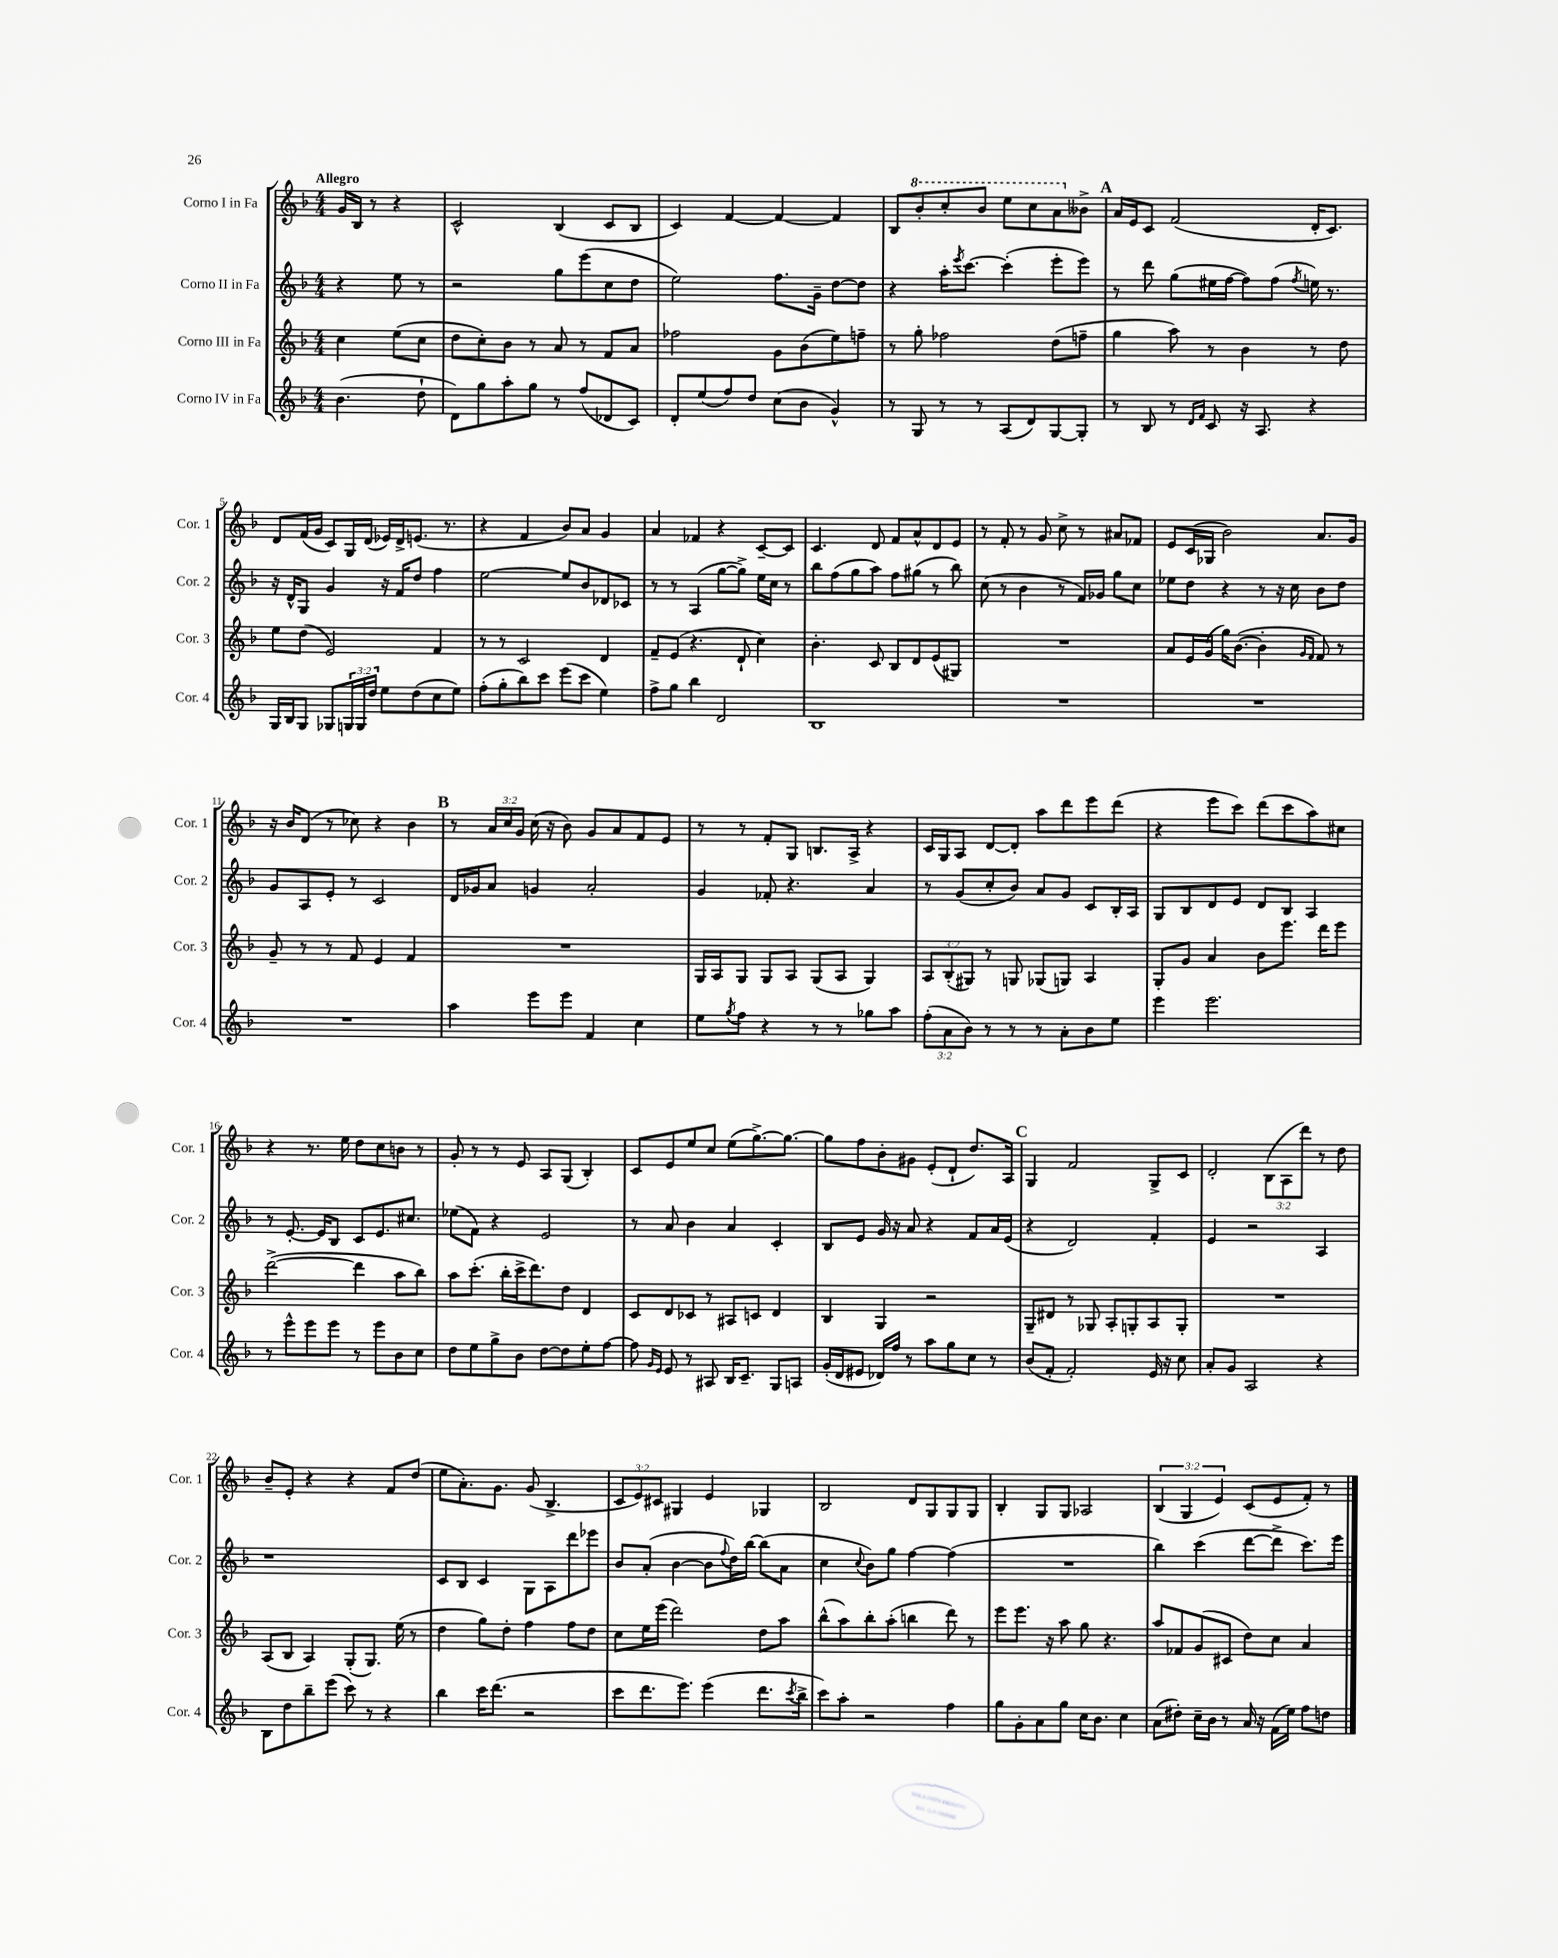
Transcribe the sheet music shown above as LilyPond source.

<<
\new StaffGroup <<
\new Staff = "s0" \with { instrumentName = "Corno I in Fa" shortInstrumentName = "Cor. 1" } {
    \clef treble \key f \major \numericTimeSignature \time 4/4 \override Staff.TupletNumber.text = #tuplet-number::calc-fraction-text \partial 2 \tempo "Allegro"
    g'16 bes16 r8 r4 |
    c'2-^ bes4( c'8 bes8 |
    c'4) f'4~ f'4~ f'4 |
    bes8 \ottava #1 bes''8-. c'''8-. bes''8 e'''8 c'''8 a''8 \ottava #0 beses'8-> |
    \mark \markup { \bold "A" } a'16 e'16 c'8 f'2( d'16-. c'8.) |
    d'8 f'16( g'16 c'8) g16 d'16( ees'16) d'16-> e'8.( r8. |
    r4 f'4 bes'8) a'8 g'4 |
    a'4 fes'4 r4 c'8~-- c'8 |
    c'4. d'8 f'8 a'8-^ d'8 e'8 |
    r8 f'8-. r8 g'8 c''8-> r8 ais'8 fes'8 |
    e'8 c'16( ges16 bes'2) a'8. g'16 |
    r16 bes'16 d'8( r8 ces''8) r4 bes'4 |
    \mark \markup { \bold "B" } r8 \tuplet 3/2 { a'16 c''16 g'16 } c''16( r16 bes'8) g'8 a'8 f'8 e'8 |
    r8 r8 f'8-. g8 b8. a16-> r4 |
    c'16 g16 a8 d'8~ d'8-. a''8 d'''8 e'''8 d'''8( |
    r4 e'''8 c'''8) d'''8( c'''8 a''8) cis''8 |
    r4 r8. e''16 d''8 c''8 b'8 r8 |
    g'8-. r8 r8 e'8 a8 g8( bes4-.) |
    c'8 e'8 e''8 c''8 e''8( g''8.~->) g''8.~ |
    g''8 f''8 bes'8-. gis'8 e'8-.( d'8-! d''8.) a16 |
    \mark \markup { \bold "C" } g4 f'2 g8-> c'8 |
    d'2-. \tuplet 3/2 { bes8( a8 d'''8) } r8 d''8 |
    bes'8-- e'8-. r4 r4 f'8 d''8( |
    e''8 a'8.-.) g'8. g'8( bes4.-> |
    \tuplet 3/2 { c'8 e'8) cis'8 } gis4 e'4 ges4 |
    bes2 d'8 g8 g8 g8 |
    bes4-. g8 g8 aes2 |
    \tuplet 3/2 { bes4( g4 e'4) } c'8( e'8 f'8-.) r8 \bar "|." |
}
\new Staff = "s1" \with { instrumentName = "Corno II in Fa" shortInstrumentName = "Cor. 2" } {
    \clef treble \key f \major \numericTimeSignature \time 4/4 \partial 2
    r4 e''8 r8 |
    r2 g''8 e'''8( c''8 d''8 |
    e''2) f''8. g'16-- d''8~ d''8 |
    r4 a''16-. \acciaccatura { e'''8 } c'''8.~ c'''4-.( e'''8-. e'''8) |
    \mark \markup { \bold "A" } r8 d'''8 g''8( eis''16 f''16~ f''8) f''8( \acciaccatura { f''8 } e''16) r8. |
    r16 d'16-^ g8 g'4 r16 f'16 d''8 f''4 |
    e''2~ e''8 bes'8 des'8 ces'8 |
    r8 r8 a4( g''8~ g''8->) e''16 c''16 r8 |
    bes''8 f''8( g''8 a''8) f''8 gis''8( r8 bes''8) |
    c''8( r8 bes'4 r8 f'16) ges'16 g''8 c''8 |
    ees''8 d''8 r4 r8 r16 c''16 bes'8 d''8 |
    g'8 a8 e'8-. r8 c'2 |
    \mark \markup { \bold "B" } d'16 ges'16 a'8 g'4 a'2-. |
    g'4 fes'8-. r4. a'4 |
    r8 g'8( c''8-. bes'8) a'8 g'8 c'8 bes16-. a16 |
    g8 bes8 d'8 e'8 d'8 bes8 a4 |
    r8 e'8.~-. e'16 bes8 c'8 e'8. cis''8. |
    ees''8( f'8) r4 e'2 |
    r8 a'8 bes'4 a'4 c'4-. |
    bes8 e'8 g'16 r16 a'8 r4 f'8 a'16 e'16( |
    \mark \markup { \bold "C" } r4 d'2) f'4-. |
    e'4 r2 a4 |
    r1 |
    c'8 bes8 c'4 g8 a8 d'''8 ees'''8 |
    bes'8 a'8-.( bes'4~ bes'8 \appoggiatura { f''8 } d''16) bes''16~ bes''8( a'8 |
    c''4 \appoggiatura { c''8 } bes'8) g''8 f''4~ f''4( |
    R1 |
    bes''4) c'''4( d'''8~ d'''8-> c'''8.) e'''16 \bar "|." |
}
\new Staff = "s2" \with { instrumentName = "Corno III in Fa" shortInstrumentName = "Cor. 3" } {
    \clef treble \key f \major \numericTimeSignature \time 4/4 \override Staff.TupletNumber.text = #tuplet-number::calc-fraction-text \partial 2
    c''4 e''8( c''8 |
    d''8 c''8-.) bes'8 r8 a'8 r8 f'8 a'8 |
    fes''2 g'8 bes'8( e''8) f''8-- |
    r8 g''8-. fes''2 d''8( f''8-- |
    \mark \markup { \bold "A" } g''4 a''8) r8 bes'4 r8 d''8 |
    e''8 d''8( e'2) f'4 |
    r8 r8 c'2 d'4 |
    f'8-- e'8( r4. d'8-! c''4) |
    bes'4.-. c'8 bes8 d'8 e'8( gis8) |
    R1 |
    a'8 e'16 g'16( g''16) bes'8.~( bes'4-. \grace { g'16 f'16 } f'8) r8 |
    g'8-- r8 r8 f'8 e'4 f'4 |
    \mark \markup { \bold "B" } R1 |
    g16 a16 g8 g8 a8 g8( a8 g4) |
    \tuplet 3/2 { a8 bes8-.( gis8) } r8 g8 ges8( g8) a4 |
    g8-. g'8 a'4 bes'8 e'''8. d'''16 e'''8 |
    d'''2~->( d'''4 a''8 bes''8) |
    a''8 c'''8.-.( bes''16-. c'''16-> d'''8.) d''8 d'4 |
    c'8 d'8 ces'8 r8 ais8 c'8 d'4 |
    bes4 g4 r2 |
    \mark \markup { \bold "C" } g8-- dis'8 r8 ges8 a8-. g8-. a8 g8-. |
    R1 |
    a8( bes8 a4) g8-.( g8.) e''16( r8 |
    d''4 g''8) d''8-. f''4 f''8 d''8 |
    c''8 e''16 e'''16( d'''2) d''8 a''8 |
    bes''8-^( a''8) bes''8-. a''8-.( b''4 d'''8) r8 |
    e'''8 e'''8. r16 a''8 g''8 r4. |
    a''8 fes'8 g'8( cis'8 d''8) c''8 a'4 \bar "|." |
}
\new Staff = "s3" \with { instrumentName = "Corno IV in Fa" shortInstrumentName = "Cor. 4" } {
    \clef treble \key f \major \numericTimeSignature \time 4/4 \override Staff.TupletNumber.text = #tuplet-number::calc-fraction-text \partial 2
    bes'4.( d''8-! |
    d'8) g''8 a''8-. g''8 r8 f''8( des'8 c'8) |
    d'8-. e''8( f''8) d''8 c''8( bes'8 g'4-^) |
    r8 g8 r8 r8 a8( d'8) g8~ g8-. |
    \mark \markup { \bold "A" } r8 bes8 r8 \grace { d'16 f'16 } c'8 r16 a8. r4 |
    g16 bes16 g8 ges8 \tuplet 3/2 { g16 g16 d''16 } e''8 d''8( c''8 e''8) |
    f''8-.( g''8-. bes''8) c'''8 e'''8( c'''8 e''4) |
    f''8-> g''8 bes''4 d'2 |
    bes1 |
    R1 |
    R1 |
    R1 |
    \mark \markup { \bold "B" } a''4 e'''8 e'''8 f'4 c''4 |
    e''8 \acciaccatura { g''8 } f''8 r4 r8 r8 ges''8 a''8 |
    \tuplet 3/2 { f''8-.( a'8 bes'8) } r8 r8 r8 a'8-. bes'8 e''8 |
    e'''4 e'''2. |
    r8 e'''8-^ e'''8 e'''8 r8 e'''8 bes'8 c''8 |
    d''8 e''8 g''8-> bes'8 d''8~ d''8 e''8-. f''8~ |
    f''8 \grace { g'16 e'16 } e'8 r8 ais8 bes16 c'8.-- g8 a8 |
    g'16-.( d'16 eis'8 des'16) f''16 r8 a''8 g''8 c''8 r8 |
    \mark \markup { \bold "C" } bes'8( f'8-. f'2-.) e'16 r16 c''8 |
    a'8-. g'8 a2 r4 |
    bes8 d''8 bes''8-- e'''8( c'''8) r8 r4 |
    bes''4 c'''16 d'''8.( r2 |
    c'''8 d'''8. e'''8.) e'''4( d'''8. \acciaccatura { c'''8 } bes''16-> |
    c'''8) a''8-. r2 f''4 |
    g''8 g'8-. a'8 g''8 c''16 bes'8. c''4 |
    a'8( dis''8-.) c''16-- bes'16 r8 a'16 r16 f'16( e''16) f''8 d''8 \bar "|." |
}
>>
>>
